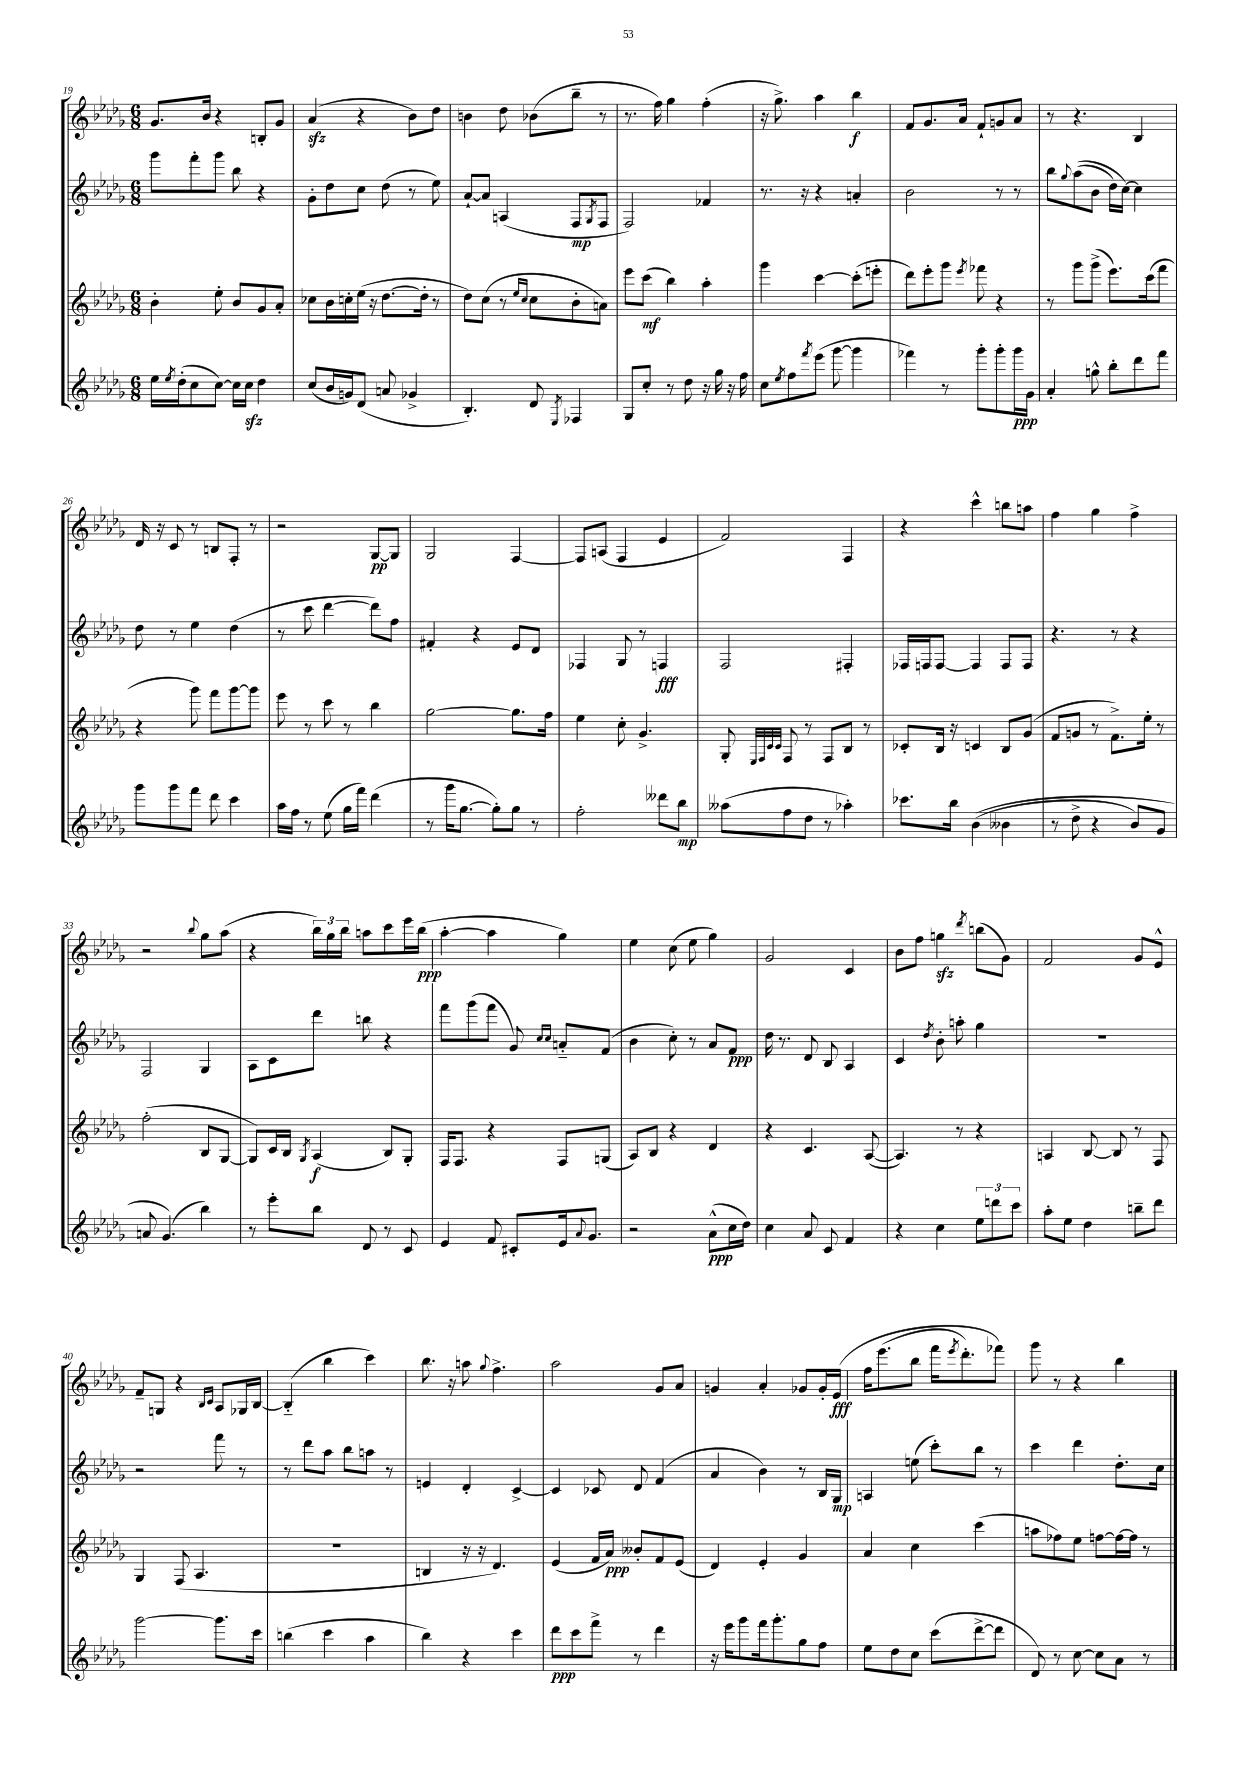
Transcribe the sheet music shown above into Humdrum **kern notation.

**kern	**kern	**kern	**kern
*staff4	*staff3	*staff2	*staff1
*clefG2	*clefG2	*clefG2	*clefG2
*k[b-e-a-d-g-]	*k[b-e-a-d-g-]	*k[b-e-a-d-g-]	*k[b-e-a-d-g-]
*M6/8	*M6/8	*M6/8	*M6/8
16ee-\LL	4b-'\	8ggg-\L	8.g-/L
8qee-/	.	.	.
(16dd-'\J	.	.	.
8cc\	.	8fff'\	.
.	.	.	16b-/Jk
[8cc\J)	8ee-'\	8ggg-\J	4r
16cc\]LL	8b-/L	8bb-\	.
16cc\JJ	.	.	.
4dd-\	8g-/	4r	8B'/L
.	8a-'/J	.	8g-/J
=	=	=	=
(8cc/L	8cc-\L	8g-'\L	(4a-/
16b-/L	16b-\L	8dd-\	.
16g/J)	16cc'\	.	.
(8d-/J	(16ee-\JJ	8cc\J	4r
.	16r	.	.
8a/	[8.dd-\L	(8dd-\	.
4g-^/	.	8r	8b-\L)
.	16dd-'\]Jk	.	.
.	8r	8ee-\)	8dd-\J
=	=	=	=
4.B-'/)	8dd-\L)	[8a-`/L	4b\
.	(8cc\J	8a-/]J	.
.	8r	(4A/	8dd-\
.	16qqee-/LL	.	.
.	16qqcc/JJ	.	.
8d-/	8cc\L	.	(8b-\L
8qE-/	.	.	.
4F-/	8b-'\	8F/L	8bb-~\J
.	.	8qG-/	.
.	8a\J)	8F/J	8r
=	=	=	=
8G-/L	8eee-\L	2F/)	8.r
8cc'/J	(8ccc\J	.	.
.	.	.	16ff\)
8r	4bb-\)	.	4gg-\
8dd-\	.	.	.
16r	4aa-'\	4f-/	(4ff'\
16gg-\	.	.	.
16r	.	.	.
16ff\	.	.	.
=	=	=	=
8cc\L	4ggg-\	8.r	16r
.	.	.	8.gg-^\)
8qee-/	.	.	.
8ff\	.	.	.
.	.	16r	.
8qfff/	.	.	.
(8eee-\J	[4ccc\	4r	4aa-\
[8ggg-\	.	.	.
4ggg-\]	(8ccc'\]L	4a'/	4bb-\
.	8eee'\J	.	.
=	=	=	=
4fff-\)	8ddd-\L)	2b-\	8f/L
.	8eee-'\	.	8.g-/
8r	8ggg-\J	.	.
.	.	.	16a-/Jk
.	8qeee-/	.	.
8ggg-'\L	8fff-\	.	8f`/L
8ggg-'\	4r	8r	8g/
16ggg-\L	.	8r	8a-/J
16g-\JJ	.	.	.
=	=	=	=
4a-'/	8r	8bb-\L	8r
.	.	8qqgg-/	.
.	8ggg-\L	&((8aa-\	4.r
8gg^^\	(8ggg-^\J	8b-\J	.
8bb-'\L	8.eee-\L)	16dd-\LL)	.
.	.	[16cc\JJ&)	.
8ddd-\	.	4cc\]	4B-/
.	(16ccc\k	.	.
8fff\J	8fff\J	.	.
=	=	=	=
8ggg-\L	4r	8dd-\	16d-/
.	.	.	16r
8ggg-\	.	8r	8c/
8fff\J	8ggg-\)	4ee-\	8r
8ddd-\	8fff\L	.	8B/L
4ccc\	[8ggg-\	(4dd-\	8F'/J
.	8ggg-\]J	.	8r
=	=	=	=
16aa-\LL	8eee-\	8r	2r
16ff\JJ	.	.	.
8r	8r	8ccc\	.
(8ee-\	8ccc\	[4ddd-\	.
16gg-\LL	8r	.	.
16fff\JJ)	.	.	.
(4ddd-\	4bb-\	8ddd-\]L)	[8G-/L
.	.	8ff\J	8G-/]J
=	=	=	=
8r	[2gg-\	4f#'/	2G-/
16ggg-\LK	.	.	.
[8.gg-\J	.	.	.
.	.	4r	.
8gg-'\]L)	.	.	.
8gg-\J	8.gg-\]L	8e-/L	[4F/
8r	.	8d-/J	.
.	16ff\Jk	.	.
=	=	=	=
2ff'\	4ee-\	4F-/	8F/]L
.	.	.	(8A/J
.	8cc'\	8G-/	4F/
.	4.g-^/	8r	.
8ddd--\L	.	4F/	4e-/
8bb-\J	.	.	.
=	=	=	=
(8aa--\L	8G-'/	2F/	2f/)
.	32qqE-/LLL	.	.
.	32qqF/	.	.
.	32qqc/	.	.
.	32qqc/JJJ	.	.
8ff\	8F/	.	.
8dd-\J	8r	.	.
8r	8F/L	.	.
4aa-'\)	8B-/J	4F#'/	4F/
.	8r	.	.
=	=	=	=
8.ccc-\L	8c-'/L	16F-/LL	4r
.	.	16F/J	.
.	16B-/Jk	[8F/J	.
16bb-\Jk	16r	.	.
&((4b-\	4c/	4F/]	4ccc^^\
4b--\	8B-/L	8F/L	8bb\L
.	(8g-/J	8F/J	8aa\J
=	=	=	=
8r	8f/L	4.r	4ff\
8dd-^\	8g/J	.	.
4r	8r	.	4gg-\
.	8.f^\L)	8r	.
8b-/L)	.	4r	4ff^\
.	16ee-'\Jk	.	.
8g-/J	8r	.	.
=	=	=	=
8a/	(2ff'\	2F/	2r
(4.g-/&)	.	.	.
.	.	.	8qqbb-/
4bb-\)	8B-/L	4G-/	8gg-\L
.	[8G-/J	.	(8aa-\J
=	=	=	=
8r	8G-/]L)	8A-\L	4r
8eee-'\L	16c/L	8c\	.
.	16B-/JJ	.	.
.	8qG-/	.	.
8bb-\J	(4A-/	8ddd-\J	24bb-\LL)
.	.	.	24gg-\
.	.	.	24bb-\JJ
8d-/	.	8bb\	8aa\L
8r	8B-/L)	4r	8ccc\
8c/	8G-'/J	.	16eee-\L
.	.	.	(16bb-\JJ
=	=	=	=
4e-/	16F/LK	8fff\L	[4aa-'\
.	8.F/J	.	.
.	.	(8ggg-\	.
8f/	4r	8fff\J	4aa-\]
8c#'/L	.	8g-/)	.
.	.	16qqcc/LL	.
.	.	16qqcc/JJ	.
16e-/k	8F/L	8a'~/L	4gg-\)
8qqa-/	.	.	.
8.g-/J	.	.	.
.	(8G/J	(8f/J	.
=	=	=	=
2r	8A-/L)	4b-\	4ee-\
.	8B-/J	.	.
.	4r	8cc'\)	(8cc\
.	.	8r	8ee-\
(8a-^^\L	4d-/	8a-/L	4gg-\)
16cc\L	.	8f/J	.
16dd-\JJ)	.	.	.
=	=	=	=
4cc\	4r	16dd-\	2g-/
.	.	8.r	.
8a-/	4.c/	8d-/	.
8c/	.	8B-/	.
4f/	.	4A-/	4c/
.	([8A-/	.	.
=	=	=	=
4r	4.A-/])	4c/	8b-\L
.	.	.	8ff\J
.	.	8qdd-/	.
4cc\	.	8b-'\	4gg\
.	8r	8aa'\	.
.	.	.	8qddd-/
12ee-\L	4r	4gg-\	(8bb\L
12ddd\	.	.	.
.	.	.	8g-\J)
12ccc\J	.	.	.
=	=	=	=
8aa-'\L	4A/	2.r	2f/
8ee-\J	.	.	.
4dd-\	[8B-/	.	.
.	8B-/]	.	.
8bb~\L	8r	.	8g-/L
8ddd-\J	8F/	.	8e-^^/J
=	=	=	=
[2ggg-\	4G-/	2r	8f~/L
.	.	.	8G/J
.	(8F/	.	4r
.	4.A-/	.	.
.	.	.	16qqB-/LL
.	.	.	16qqc/JJ
8.ggg-\]L	.	8fff\	8A-/L
.	.	8r	16G-/L
16ccc\Jk	.	.	[16B-/JJ
=	=	=	=
(4bb\	2.r	8r	(4B-'~/]
.	.	8ddd-\L	.
4ccc\	.	8aa-\J	4bb-\
.	.	8bb-\L	.
4aa-\	.	8aa\J	4ccc\)
.	.	8r	.
=	=	=	=
4bb-\)	4B/	4e/	8.bb-\
.	.	.	16r
4r	16r	4d-'/	8aa\
.	16r	.	.
.	.	.	8qqgg-/
.	4.d-/)	.	4.ff^\
4ccc\	.	[4c^/	.
=	=	=	=
8ddd-\L	(4e-/	4c/]	2aa-\
8ccc\	.	.	.
8fff^\J	16f/LL	8c-/	.
.	16a-/JJ)	.	.
8r	8b--'/L	8d-/	.
4ddd-\	8f/	(4f/	8g-/L
.	(8e-/J	.	8a-/J
=	=	=	=
16r	4d-/)	4a-/	4g/
16eee-\LK	.	.	.
8ggg-\	.	.	.
16fff\k	4e-'/	4b-\)	4a-'/
8.ggg-'\	.	.	.
8gg-\	4g-/	8r	8g-/L
8ff\J	.	16B-/LL	16g-'/L
.	.	16G-/JJ	&(16e-/JJ
=	=	=	=
8ee-\L	4a-/	4A/	16ff\LK
.	.	.	(8.eee-\
8dd-\	.	.	.
8cc\J	4cc\	(8ee\	8bb-\J
(8ccc\L	.	8ccc'\L)	16fff\LK
.	.	.	8qeee-/
.	.	.	8.ddd-'\)
[8ddd-^\	(4ccc\	8bb-\J	.
8ddd-\]J	.	8r	8fff-\J&)
=	=	=	=
8d-/)	8aa\L	4ccc\	8ggg-\
8r	8ff-\)	.	8r
[8cc\	8ee-\J	4ddd-\	4r
8cc\]L	[8ff\L	.	.
8a-\J	16ff\_L	8.dd-'\L	4bb-\
.	16ff\]JJ	.	.
8r	8r	.	.
.	.	16cc\Jk	.
==	==	==	==
*-	*-	*-	*-
